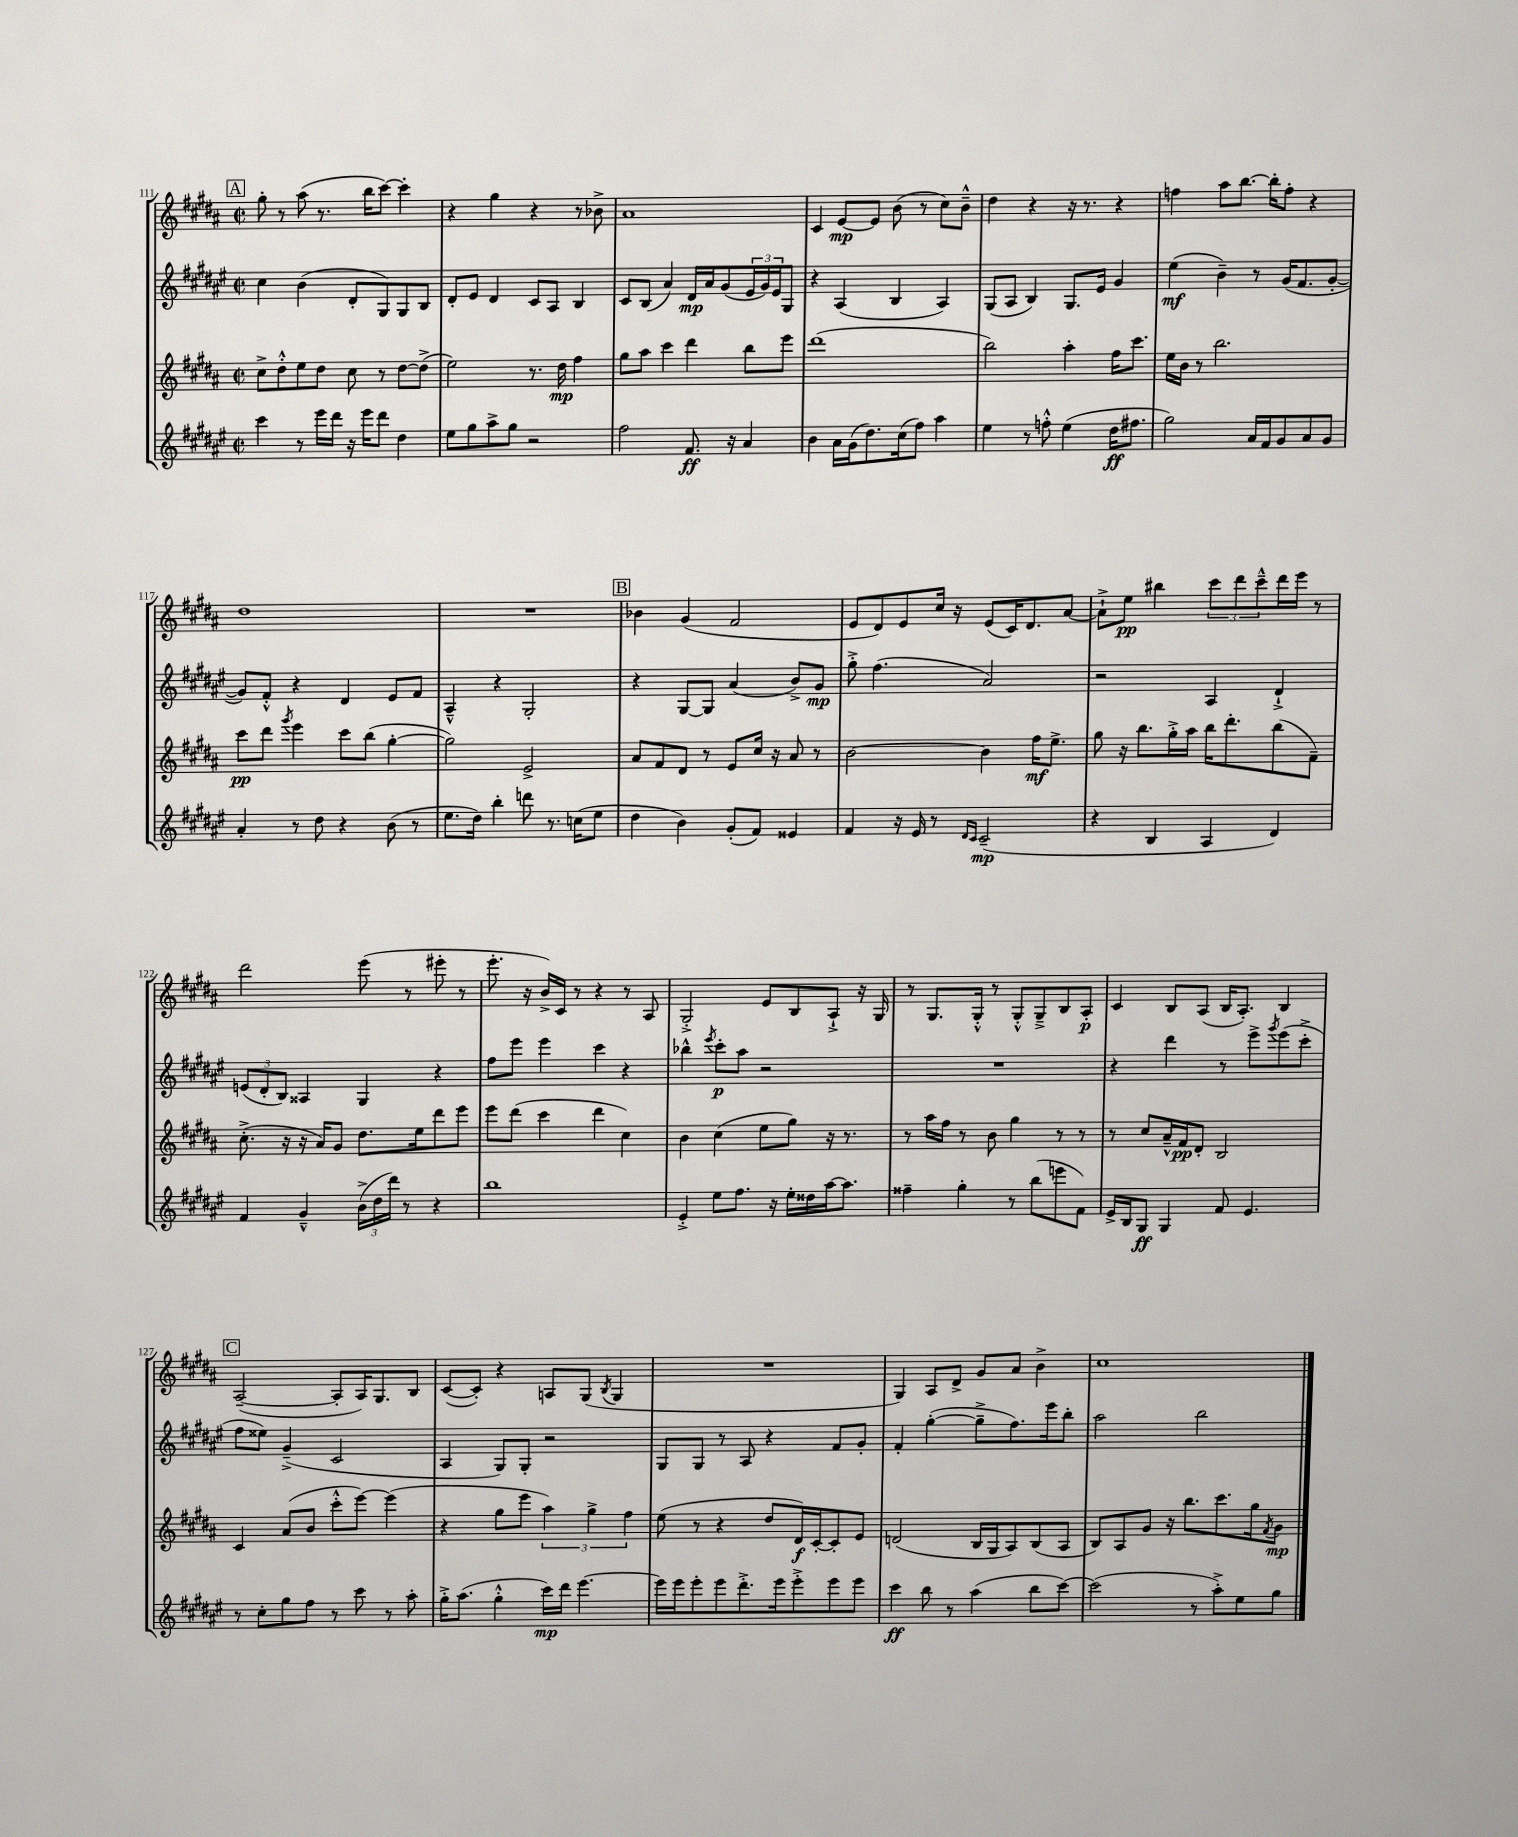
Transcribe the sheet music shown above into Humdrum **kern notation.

**kern	**kern	**kern	**kern
*staff4	*staff3	*staff2	*staff1
*clefG2	*clefG2	*clefG2	*clefG2
*k[f#c#g#d#a#e#]	*k[f#c#g#d#a#]	*k[f#c#g#d#a#e#]	*k[f#c#g#d#a#]
*M2/2	*M2/2	*M2/2	*M2/2
*met(c|)	*met(c|)	*met(c|)	*met(c|)
4ccc#	8cc#^	4cc#	8gg#'
.	8dd#'^^	.	8r
8r	8ee	(4b	(8aa#
16eee#	8dd#	.	8.r
16ddd#	.	.	.
16r	8cc#	8d#'	.
16eee#	.	.	16bb
8ddd#	8r	8G#)	[8ccc#)
4dd#	[8dd#	8G#	4ccc#']
.	(8dd#^]	8B	.
=	=	=	=
8ee#	2ee)	8d#'	4r
8gg#	.	8e#	.
8aa#^	.	4d#	4gg#
8gg#	.	.	.
2r	8.r	8c#	4r
.	.	8A#	.
.	16dd#	.	.
.	4ff#	4B	8r
.	.	.	8b-^
=	=	=	=
2ff#	8gg#	8c#	1a#
.	8aa#	(8B	.
.	4ccc#	4a#)	.
8.f#	4ddd#	16d#	.
.	.	16a#	.
.	.	(8g#	.
16r	.	.	.
4a#	8bb	24e#	.
.	.	24g#)	.
.	.	24e#	.
.	8eee	8G#	.
=	=	=	=
4b	(1ddd#	4r	4c#
16a#	.	(4A#	[8e
(16g#	.	.	.
8.dd#)	.	.	8e]
.	.	4B	(8b
(16cc#	.	.	.
8ff#)	.	.	8r
4aa#	.	4A#)	8cc#)
.	.	.	8b~^^
=	=	=	=
4ee#	2bb)	(8G#	4dd#
.	.	8A#	.
8r	.	4B)	4r
8ff'^^	.	.	.
(4ee#	4aa#'	8.G#	16r
.	.	.	8.r
.	.	16e#	.
16dd#	16ff#	4g#	4r
8.ff#	8.ccc#	.	.
=	=	=	=
2gg#)	16ee	(4ee#	4ff
.	16b	.	.
.	8r	.	.
.	2.bb	4b~)	8aa#
.	.	.	[8.bb
16a#	.	8r	.
16f#	.	.	16bb']
8g#	.	(16g#	8ff'
.	.	8.f#	.
8a#	.	.	4r
8g#	.	[8g#'	.
=	=	=	=
4a#'	8ccc#	8g#])	1dd#
.	8ddd#	8f#'^^	.
.	8qggg#	.	.
8r	4eee	4r	.
8dd#	.	.	.
4r	8ccc#	4d#	.
.	(8bb	.	.
(8b	[4gg#'	8e#	.
8r	.	8f#	.
=	=	=	=
8.ee#	2gg#])	4A#~^^	1r
16dd#)	.	.	.
4bb'	.	4r	.
8ddd	2e^	2G#'	.
8.r	.	.	.
(16cc	.	.	.
8ee#	.	.	.
=	=	=	=
4dd#	8a#	4r	4b-
.	8f#	.	.
4b)	8d#	[8G#	(4g#
.	8r	8G#]	.
(8g#'	8e	(4a#	2f#
8f#)	16cc#	.	.
.	16r	.	.
4e##	8a#	8b^)	.
.	8r	8g#	.
=	=	=	=
4f#	[2b	8gg#'^	8e
.	.	(4.ff#	8d#)
16r	.	.	8e
16e#	.	.	.
8r	.	.	16cc#
.	.	.	16r
16qqd#	.	.	.
16qqc#	.	.	.
(2c#~	4b]	2a#)	(8e
.	.	.	16c#)
.	.	.	8.d#
.	16ff#	.	.
.	8.ee^	.	.
.	.	.	[8a#
=	=	=	=
4r	8gg#	2r	8a#`^]
.	16r	.	8ee
.	8.bb	.	.
4B	.	.	4bb#
.	16gg#'^	.	.
.	16aa#	.	.
4A#	16bb	4A#	12ccc#
.	8.ddd#'	.	.
.	.	.	12ddd#
.	.	.	12ccc#~^^
4d#)	(8bb	4d#`^	16ddd#
.	.	.	16eee
.	8f#~)	.	8r
=	=	=	=
4f#	(8.cc#'^	(12e	2ddd#
.	.	12d#'	.
.	.	12B)	.
.	16r	.	.
4g#~^^	16r	4A##	.
.	16a#)	.	.
.	8g#	.	.
(24b^	8.dd#	4G#	(8eee
24dd#	.	.	.
24ddd#)	.	.	.
8r	.	.	8r
.	16ee	.	.
4r	8ddd#	4r	8eee#'
.	8eee	.	8r
=	=	=	=
1bb	8eee	8ff#	8.eee'
.	(8ddd#	8eee#	.
.	.	.	16r
.	4ccc#	4eee#	16b^)
.	.	.	16c#
.	.	.	8r
.	4ddd#	4ccc#	4r
.	4cc#)	4r	8r
.	.	.	8A#
=	=	=	=
4e#'^	4b	4bb-^^	2G#'^
.	.	8qeee#	.
8ee#	(4cc#	8ccc#'	.
8.ff#	.	8aa#	.
.	8ee	2r	8e
16r	.	.	.
16ee#'	8gg#)	.	8B
16dd##	.	.	.
[16aa#	16r	.	8A#`^
8.aa#]	8.r	.	.
.	.	.	16r
.	.	.	16G#
=	=	=	=
4ff##~	8r	1r	8r
.	16aa#	.	8.G#
.	16ff#	.	.
4gg#'	8r	.	.
.	.	.	16G#'^^
.	8b	.	8r
8r	4gg#	.	8G#'^^
(8bb	.	.	8G#~^
8eee	8r	.	8B
8f#)	8r	.	8A#'
=	=	=	=
16e#^	8r	4r	4c#
16B	.	.	.
8G#	8cc#	.	.
4G#	16a#~^^	4ddd#	8B
.	16f#	.	.
.	8d#'	.	(8A#
8f#	2B	8r	16B
.	.	.	8.A#')
4.e#	.	8eee#^	.
.	.	8qggg#	.
.	.	(8eee#	4B
.	.	8ccc#'^	.
=	=	=	=
8r	4c#	8ff#	([2A#~
8cc#'	.	8ee##)	.
8gg#	(8a#	(4g#~^	.
8ff#	8b	.	.
8r	8ccc#'^^	2c#	8A#']
8ccc#	[8eee)	.	16A#)
.	.	.	8.G#
8r	(4eee]	.	.
8aa#'	.	.	8B
=	=	=	=
16gg#'^	4r	4A#	([8c#
(8.aa#	.	.	.
.	.	.	8c#'])
4gg#'^^	8gg#	8G#)	4r
.	8eee	8G#'	.
16ccc#)	6aa#)	2r	8A
16ddd#	.	.	.
[4.eee#	.	.	(8G#
.	6gg#^	.	.
.	.	.	8qB
.	.	.	4G#
.	6ff#	.	.
=	=	=	=
16eee#]	(8ee	8G#	1r
16eee#	.	.	.
8eee#'	8r	8G#	.
8eee#	4r	8r	.
8.ddd#'^	.	8A#	.
.	8dd#	4r	.
16eee#	.	.	.
8eee#'^	16d#)	.	.
.	[16c#'	.	.
8eee#	8c#']	8f#	.
8eee#	8e	8g#'	.
=	=	=	=
4ccc#	(2d	4f#'	4G#)
8bb	.	([4gg#'	8A#
8r	.	.	8d#^
(4aa#	16B	8gg#~^]	8g#
.	16G#	.	.
.	8A#)	8.ff#)	8a#
8bb	(8B	.	4b^
.	.	16eee#	.
[8ccc#)	8A#	8bb'	.
=	=	=	=
(2ccc#]	8B)	2aa#	1cc#
.	8A#	.	.
.	8g#	.	.
.	16r	.	.
.	8.bb	.	.
8r	.	2bb	.
8aa#'^)	8.ccc#	.	.
8ee#	.	.	.
.	16gg#	.	.
.	8qf#	.	.
8gg#	8g#	.	.
==	==	==	==
*-	*-	*-	*-
